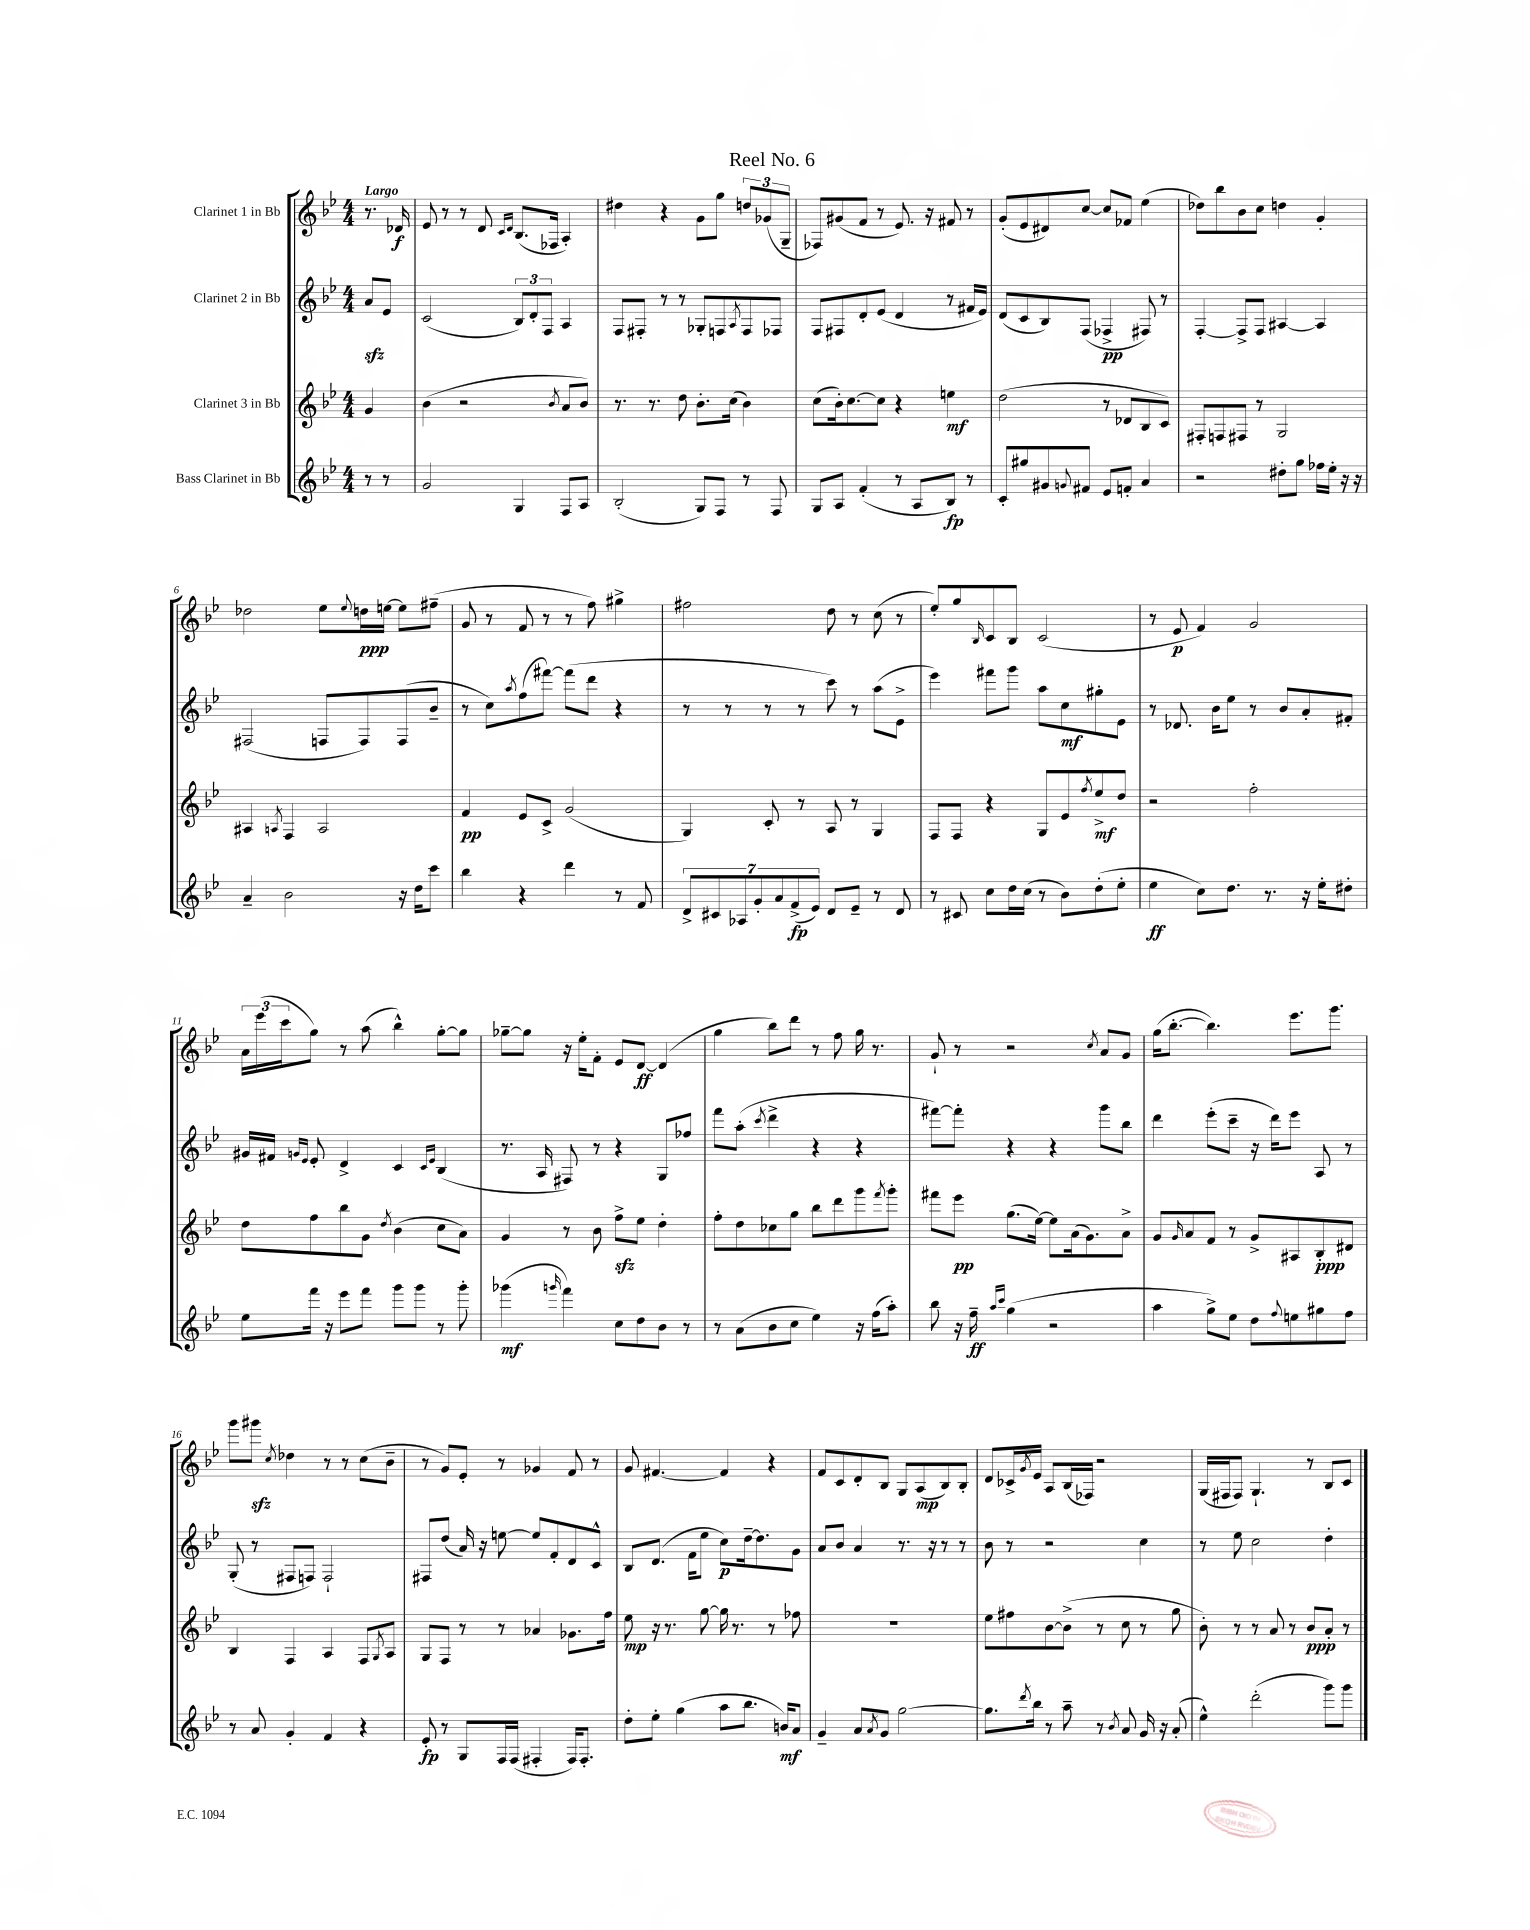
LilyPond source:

\header { title = "Reel No. 6" }
<<
\new StaffGroup <<
\new Staff = "s0" \with { instrumentName = "Clarinet 1 in Bb" } {
    \clef treble \key bes \major \numericTimeSignature \time 4/4 \partial 4 \tempo "Largo"
    r8. des'16\f |
    ees'8 r8 r8 d'8 \grace { c'16 d'16 } bes8.( fes16 a4-.) |
    dis''4 r4 g'8 g''8 \tuplet 3/2 { d''8 ges'8( g8-- } |
    fes8) gis'8( f'8 r8 ees'8.) r16 fis'8 r8 |
    g'8-.( ees'8 dis'8) c''8~ c''8 fes'8 ees''4( |
    des''8) bes''8 bes'8 c''8 d''4 g'4-. |
    des''2 ees''8 \appoggiatura { ees''8 } d''16\ppp e''16~ e''8 fis''8--( |
    g'8 r8 f'8 r8 r8 f''8) gis''4-> |
    fis''2 d''8 r8 c''8( r8 |
    ees''8-.) g''8 \grace { bes16 } c'8 bes8 c'2( |
    r8 ees'8\p f'4) g'2 |
    \tuplet 3/2 { a'16 ees'''16( c'''16 } g''8) r8 a''8( bes''4-^) g''8~-. g''8 |
    ges''8~-- ges''8 r16 ees''16-. f'8-. ees'8 d'8~\ff d'4( |
    g''4 bes''8) d'''8 r8 f''8 g''16 r8. |
    g'8-! r8 r2 \acciaccatura { c''8 } a'8 g'8 |
    g''16( bes''8.~-. bes''4.) ees'''8. g'''8. |
    g'''8 gis'''8\sfz \acciaccatura { c''8 } des''4 r8 r8 c''8( bes'8-- |
    r8 g'8) ees'8-. r8 ges'4 f'8 r8 |
    g'8 fis'4.~ fis'4 r4 |
    f'8 c'8 d'8-. bes8 g8 a8\mp( bes8) bes8-. |
    d'8 ces'16-> \acciaccatura { g'8 } ees'16 a8 bes16( fes16) r2 |
    g16( fis16 fis8) g4.-! r8 bes8 c'8 \bar "|." |
}
\new Staff = "s1" \with { instrumentName = "Clarinet 2 in Bb" } {
    \clef treble \key bes \major \numericTimeSignature \time 4/4 \partial 4
    a'8\sfz ees'8 |
    c'2( \tuplet 3/2 { bes8) d'8-. f8 } a4 |
    f8 fis8-. r8 r8 ges8-. f8 \acciaccatura { a8 } f8 fes8 |
    f8 fis8 d'8-. ees'8( d'4 r8 fis'16 ees'16) |
    d'8( c'8 bes8) f8( fes4->\pp fis8) r8 |
    f4~-. f8-> f8 ais4~ ais4 |
    fis2( f8 f8) f8( bes'8-- |
    r8 c''8) \acciaccatura { a''8 } f''8( fis'''8~) fis'''8( d'''8 r4 |
    r8 r8 r8 r8 c'''8) r8 a''8( ees'8-> |
    ees'''4) fis'''8 g'''8 a''8 c''8\mf gis''8-. ees'8 |
    r8 des'8. bes'16 ees''8 r8 bes'8 a'8-. fis'8-. |
    gis'16 fis'16 \grace { g'16 ees'16 } ees'8-. d'4-> c'4 \grace { c'16 ees'16 } bes4( |
    r8. a16 fis8) r8 r4 g8 fes''8 |
    f'''8 a''8-.( \acciaccatura { c'''8 } d'''4-> r4 r4 |
    fis'''8~) fis'''8-. r4 r4 g'''8 bes''8 |
    d'''4 ees'''8-.( c'''8-- r16 d'''16) ees'''8 a8 r8 |
    g8-.( r8 fis8 f8) f2-! |
    fis8 d''8( a'16) r16 e''8~ e''8 f'8-. d'8 c'8-^ |
    bes8 d'8.( f'16 ees''8 c''8\p) d''16~-- d''8. g'8 |
    a'8 bes'8 a'4 r8. r16 r8 r8 |
    bes'8 r8 r2 c''4 |
    r8 ees''8 c''2 d''4-. \bar "|." |
}
\new Staff = "s2" \with { instrumentName = "Clarinet 3 in Bb" } {
    \clef treble \key bes \major \numericTimeSignature \time 4/4 \partial 4
    g'4 |
    bes'4( r2 \acciaccatura { bes'8 } a'8 bes'8) |
    r8. r8. d''8 bes'8.-. c''16( bes'4) |
    c''8( bes'16-.) c''8.~ c''8 r4 e''4\mf |
    d''2( r8 des'8 bes8 c'8) |
    fis8-. f8 fis8 r8 g2 |
    ais4 \acciaccatura { a8 } f4 a2 |
    f'4\pp ees'8 c'8-> g'2( |
    g4) c'8-. r8 a8 r8 g4 |
    f8 f8 r4 g8 ees'8 \acciaccatura { f''8 } ees''8->\mf d''8 |
    r2 f''2-. |
    d''8 f''8 bes''8 g'8 \acciaccatura { d''8 } bes'4( c''8 a'8) |
    g'4 r8 bes'8 f''8->\sfz ees''8 d''4-. |
    f''8-. d''8 ces''8 g''8 bes''8 d'''8 g'''8 \acciaccatura { f'''8 } g'''8-. |
    fis'''8 ees'''8\pp g''8.( ees''16~) ees''8 a'16( g'8.) a'8-> |
    g'8 \grace { g'16 } a'8 f'8 r8 g'8-> ais8 bes8-.\ppp dis'8 |
    bes4 f4 a4 f8 \acciaccatura { g8 } a8 |
    g8 f8 r8 r8 aes'4 ges'8. f''16 |
    ees''8\mp r16 r8. g''8~ g''16 r8. r8 fes''8 |
    R1 |
    ees''8 fis''8 bes'8~ bes'8->( r8 c''8 r8 g''8 |
    bes'8-.) r8 r8 a'8 r8 bes'8\ppp a'8-. r8 \bar "|." |
}
\new Staff = "s3" \with { instrumentName = "Bass Clarinet in Bb" } {
    \clef treble \key bes \major \numericTimeSignature \time 4/4 \partial 4
    r8 r8 |
    g'2 g4 f8 a8 |
    bes2-.( g8) f8 r8 f8 |
    g8 a8 f'4-.( r8 a8 bes8\fp) r8 |
    c'8-. gis''8 gis'8 \appoggiatura { g'8 } fis'8 ees'8 f'8-. a'4 |
    r2 dis''8-. g''8 fes''16 ees''16-. r16 r16 |
    a'4-- bes'2 r16 d''16 c'''8 |
    bes''4 r4 d'''4 r8 f'8 |
    \tuplet 7/4 { d'8-> cis'8 aes8 g'8-. a'8 f'8->\fp( ees'8) } d'8 ees'8-- r8 d'8 |
    r8 cis'8 c''8 d''16 c''16( r8 bes'8) d''8-.( ees''8-. |
    ees''4\ff c''8) d''8. r8. r16 ees''16-. dis''8-. |
    ees''8 f'''16 r16 ees'''8 f'''8 g'''8 g'''8 r8 g'''8-. |
    ges'''4\mf( \grace { g'''16 } f'''4) c''8 d''8 bes'8 r8 |
    r8 a'8( bes'8 c''8 ees''4) r16 f''16( a''8-.) |
    bes''8 r16 f''16--\ff \grace { a''16 c'''16 } g''4( r2 |
    a''4 g''8->) ees''8 d''8 \appoggiatura { f''8 } e''8 gis''8 f''8 |
    r8 a'8 g'4-. f'4 r4 |
    ees'8-.\fp r8 g8 f16 f16( fis4-. fis16) fis8.-. |
    d''8-. ees''8-. g''4( a''8 bes''8. b'16\mf) a'8 |
    g'4-- a'8 \acciaccatura { a'8 } g'8 g''2~ |
    g''8. \acciaccatura { d'''8 } bes''16 r8 a''8-- r8 \acciaccatura { bes'8 } a'8 g'16 r16 a'8-.( |
    ees''4-^) d'''2-.( g'''8) g'''8 \bar "|." |
}
>>
>>
